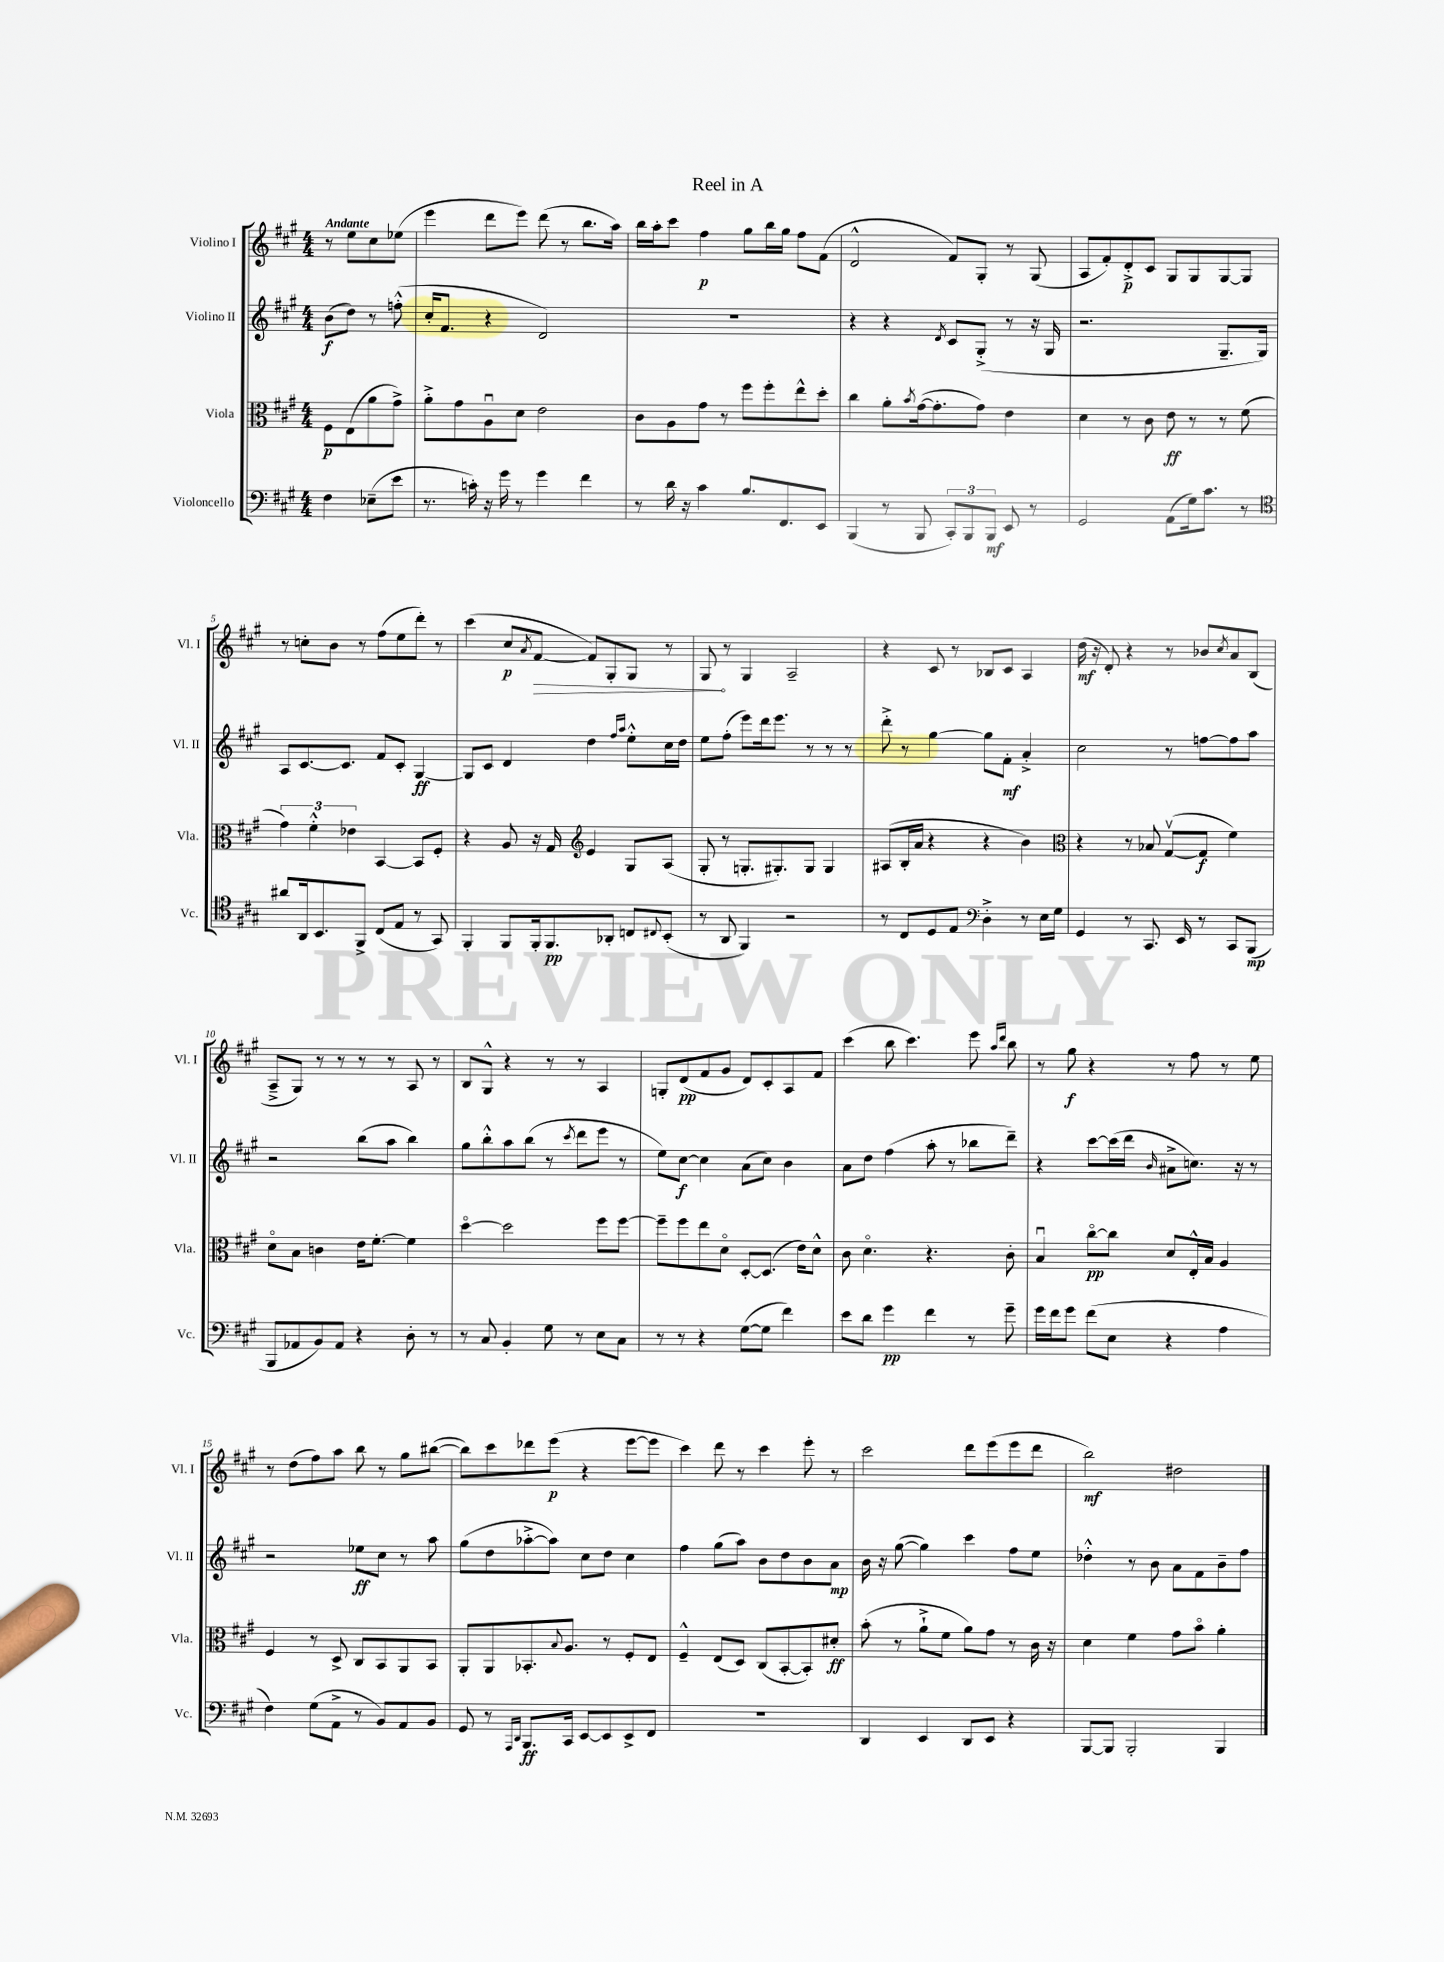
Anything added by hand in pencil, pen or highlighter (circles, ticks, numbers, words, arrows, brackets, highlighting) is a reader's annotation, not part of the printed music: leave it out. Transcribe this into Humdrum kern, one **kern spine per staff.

**kern	**dynam	**kern	**dynam	**kern	**dynam	**kern	**dynam
*part4	*part4	*part3	*part3	*part2	*part2	*part1	*part1
*staff4	*staff4	*staff3	*staff3	*staff2	*staff2	*staff1	*staff1
*I"Violoncello	*	*I"Viola	*	*I"Violino II	*	*I"Violino I	*
*I'Vc.	*	*I'Vla.	*	*I'Vl. II	*	*I'Vl. I	*
*clefF4	*	*clefC3	*	*clefG2	*	*clefG2	*
*k[f#c#g#]	*	*k[f#c#g#]	*	*k[f#c#g#]	*	*k[f#c#g#]	*
*M4/4	*	*M4/4	*	*M4/4	*	*M4/4	*
=	=	=	=	=	=	=	=
!	!	!	!	!	!	!LO:TX:a:B:t=Andante	!
4F#\	.	8F#\L	p	(8b\L	f	8r	.
.	.	(8E\	.	8dd\J)	.	8ee\L	.
(8E-X~\L	.	8a\	.	8r	.	8cc#\	.
8e\J	.	8g#^\J)	.	(8ffn'^^\	.	(8ee-X\J	.
=1	=1	=1	=1	=1	=1	=1	=1
8.r	.	8a'^\L	.	16cc#'/KL	.	4eee\	.
.	.	.	.	8.f#/J	.	.	.
.	.	8g#\	.	.	.	.	.
16cn'\)	.	.	.	.	.	.	.
16r	.	8Au\	.	4r	.	8ddd\L	.
16g#\	.	.	.	.	.	.	.
8r	.	8d\J	.	.	.	8eee\J)	.
4g#\	.	2e\	.	2d/)	.	(8ddd\	.
.	.	.	.	.	.	8r	.
4f#\	.	.	.	.	.	8.bb\L	.
.	.	.	.	.	.	16aa\Jk)	.
=2	=2	=2	=2	=2	=2	=2	=2
8r	.	8c#\L	.	1r	.	16bb\LL	.
.	.	.	.	.	.	16aa'\J	.
16d\	.	8A\	.	.	.	8ccc#\J	.
16r	.	.	.	.	.	.	.
4c#\	.	8g#\J	.	.	.	4ff#\	p
.	.	8r	.	.	.	.	.
8.B/L	.	8ff#\L	.	.	.	8gg#\L	.
.	.	8ff#'\	.	.	.	16bb\L	.
8.FF#/	.	.	.	.	.	16gg#\JJ	.
.	.	8ee^^\	.	.	.	8ff#\L	.
8EE/J	.	8dd'\J	.	.	.	(8f#\J	.
=3	=3	=3	=3	=3	=3	=3	=3
(4BBB/	.	4cc#\	.	4r	.	2d^^/	.
8r	.	8a'\L	.	4r	.	.	.
.	.	8qb/	.	.	.	.	.
8BBB/	.	([16g#\k	.	.	.	.	.
.	.	8.g#'\]	.	.	.	.	.
.	.	.	.	8qd/	.	.	.
12CC#'/L)	.	.	.	8c#/L	.	8f#/L)	.
12BBB/	.	.	.	.	.	.	.
.	.	8g#\J)	.	(8G#'^/J	.	8G#'/J	.
12BBB/J	mf	.	.	.	.	.	.
8EE/	.	4e\	.	8r	.	8r	.
8r	.	.	.	16r	.	(8G#/	.
.	.	.	.	16G#/	.	.	.
=4	=4	=4	=4	=4	=4	=4	=4
2GG#/	.	4d\	.	2.r	.	8A/L	.
.	.	.	.	.	.	8f#'/)	.
.	.	8r	.	.	.	8d'^/	p
.	.	8c#\	.	.	.	8c#/J	.
(8AA\L	.	8e\	ff	.	.	8G#/L	.
16G#\k)	.	8r	.	.	.	8G#/	.
8.c#\J	.	.	.	.	.	.	.
.	.	8r	.	8.G#~/L	.	[8G#/	.
8r	.	(8f#\	.	.	.	8G#/J]	.
.	.	.	.	16G#/Jk)	.	.	.
!!LO:LB:g=z
=5	=5	=5	=5	=5	=5	=5	=5
*clefC4	*	*	*	*	*	*	*
8a#X/L	.	6g#\)	.	8A/L	.	8r	.
16AA/k	.	.	.	[8.c#/	.	8ccn'\L	.
.	.	6f#'^^\	.	.	.	.	.
8.BB/	.	.	.	.	.	.	.
.	.	.	.	.	.	8b\J	.
.	.	.	.	8.c#/J]	.	.	.
.	.	6e-X\	.	.	.	.	.
8FF#^/J	.	.	.	.	.	8r	.
(8C#/L	.	[4BB/	.	8f#/L	.	(8ff#\L	.
8E/J	.	.	.	8c#'/J	.	8ee\	.
8r	.	8BB/L]	.	[4G#/	ff	8ddd'\J)	.
8GG#/)	.	8F#'/J	.	.	.	8r	.
=6	=6	=6	=6	=6	=6	=6	=6
4FF#'/	.	4r	.	8G#/L]	.	(4ccc#\	.
.	.	.	.	8c#/J	.	.	.
8FF#/L	.	8A/	.	4d/	.	8cc#/L	p
.	.	.	.	.	.	8qa/	.
!	!	!	!	!	!	!	!LO:HP:b
16FF#'/k	.	16r	.	.	.	[8f#/J	>
8.FF#/	pp	16G#/	.	.	.	.	.
*	*	*clefG2	*	*	*	*	*
.	.	4e/	.	4dd\	.	8f#/L])	.
8AA-X'/J	.	.	.	.	.	8G#'/	.
.	.	.	.	16qqff#/LL	.	.	.
.	.	.	.	16qqaa/JJ	.	.	.
8Cn/L	.	8G#/L	.	8ee'^^\L	.	8G#/J	.
8qqC#X/	.	.	.	.	.	.	.
(8BB'/J	.	(8A/J	.	16cc#\L	.	8r	.
.	.	.	.	16dd\JJ	.	.	.
=7	=7	=7	=7	=7	=7	=7	=7
8r	.	8G#'/	.	8ee\L	.	8G#/	.
8AA/	.	8r	.	(8ff#'\J	.	8r	]
4FF#/)	.	8.Gn'/L	.	8eee\L)	.	4G#/	.
.	.	.	.	16ddd\k	.	.	.
.	.	8.G#X'/)	.	8.eee\J	.	.	.
2r	.	.	.	.	.	2A~/	.
.	.	8G#/J	.	8r	.	.	.
.	.	4G#/	.	8r	.	.	.
.	.	.	.	8r	.	.	.
=8	=8	=8	=8	=8	=8	=8	=8
8r	.	(8A#X/L	.	8ddd'^\	.	4r	.
8C#/L	.	16B'/L	.	8r	.	.	.
.	.	16a/JJ	.	.	.	.	.
8D/	.	4r	.	[4gg#\	.	8c#/	.
8E/J	.	.	.	.	.	8r	.
*clefF4	*	*	*	*	*	*	*
4D'^\	.	4r	.	8gg#\L]	.	8B-X/L	.
.	.	.	.	8f#'\J	mf	8c#/J	.
8r	.	4b\)	.	4a'^/	.	4A/	.
16E\LL	.	.	.	.	.	.	.
16G#\JJ	.	.	.	.	.	.	.
=9	=9	=9	=9	=9	=9	=9	=9
*	*	*clefC3	*	*	*	*	*
4GG#/	.	4r	.	2cc#\	.	(16dd\	mf
.	.	.	.	.	.	16r	.
.	.	.	.	.	.	8d'/)	.
8r	.	8r	.	.	.	4r	.
8.CC#/	.	8B-X/	.	.	.	.	.
.	.	([8G#v/L	.	8r	.	8r	.
16EE/	.	.	.	.	.	.	.
8r	.	8G#/J]	f	[8ffn\L	.	8b-X/L	.
.	.	.	.	.	.	8qcc#/	.
8CC#/L	.	4f#\)	.	8ff\]	.	8a/	.
(8BBB/J	mp	.	.	8aa\J	.	(8B/J	.
!!LO:LB:g=z
=10	=10	=10	=10	=10	=10	=10	=10
8BBB/L	.	8d\L	.	2r	.	8A~^/L	.
8AA-X/	.	8B\J	.	.	.	8G#/J)	.
8BB/)	.	4cn\	.	.	.	8r	.
8AA-/J	.	.	.	.	.	8r	.
4r	.	16e\KL	.	(8bb\L	.	8r	.
.	.	[8.f#'\J	.	.	.	.	.
.	.	.	.	8aa\J	.	8r	.
8D'\	.	4f#\]	.	4bb\)	.	8A/	.
8r	.	.	.	.	.	8r	.
=11	=11	=11	=11	=11	=11	=11	=11
8r	.	[4dd\	.	8gg#\L	.	8B/L	.
8C#/	.	.	.	8bb'^^\	.	8G#^^/J	.
4BB'/	.	2dd\]	.	8aa\	.	4r	.
.	.	.	.	(8bb\J	.	.	.
8G#\	.	.	.	8r	.	8r	.
.	.	.	.	8qccc#/	.	.	.
8r	.	.	.	8ddd\L	.	8r	.
8E\L	.	8ff#\L	.	8eee\J	.	4A/	.
8C#\J	.	[8ff#\J	.	8r	.	.	.
=12	=12	=12	=12	=12	=12	=12	=12
8r	.	8ff#~\L]	.	8ee\L)	.	8Gn'/L	.
8r	.	8ff#\	.	[8cc#\J	f	(8d/	pp
4r	.	8ee\	.	4cc#\]	.	8f#/	.
.	.	8d\J	.	.	.	8g#/J	.
([8G#\L	.	[8D'/L	.	(8a\L	.	8d/L)	.
8G#\J]	.	(8.D/J]	.	8cc#\J)	.	8c#'/	.
4f#\)	.	.	.	4b\	.	8A/	.
.	.	16e\KL)	.	.	.	.	.
.	.	8d^^\J	.	.	.	8f#/J	.
=13	=13	=13	=13	=13	=13	=13	=13
8e\L	.	8c#\	.	8a\L	.	(4ccc#\	.
8d\J	.	4.d\	.	8dd\J	.	.	.
4g#\	pp	.	.	(4ff#\	.	8bb\	.
.	.	.	.	.	.	4.ccc#\)	.
4f#\	.	4.r	.	8aa'\	.	.	.
.	.	.	.	8r	.	.	.
8r	.	.	.	8bb-X\L	.	8eee\	.
.	.	.	.	.	.	16qqaa/LL	.
.	.	.	.	.	.	16qqddd/JJ	.
8g#~\	.	8c#'\	.	8ddd~\J)	.	8bb\	.
=14	=14	=14	=14	=14	=14	=14	=14
16g#\LL	.	4Bu/	.	4r	.	8r	.
16f#\J	.	.	.	.	.	.	.
8g#\J	.	.	.	.	.	8gg#\	f
(8f#\L	.	[8cc#\L	pp	[8ccc#\L	.	4r	.
8E\J	.	8cc#\J]	.	(16ccc#\L]	.	.	.
.	.	.	.	16ddd\JJ	.	.	.
.	.	.	.	16qqb/	.	.	.
4r	.	8d/L	.	8a#X^\L	.	8r	.
.	.	16E'^^/L	.	8.ccn\J)	.	8ff#\	.
.	.	16B/JJ	.	.	.	.	.
4A\	.	4A/	.	.	.	8r	.
.	.	.	.	16r	.	.	.
.	.	.	.	8r	.	8ee\	.
!!LO:LB:g=z
=15	=15	=15	=15	=15	=15	=15	=15
4F#\)	.	4F#/	.	2r	.	8r	.
.	.	.	.	.	.	(8dd\L	.
(8G#\L	.	8r	.	.	.	8ff#\)	.
8AA^\J	.	8D^/	.	.	.	8aa\J	.
8r	.	8C#/L	.	8ee-X\L	ff	8bb\	.
8BB/L)	.	8BB/	.	8cc#\J	.	8r	.
8AA/	.	8AA/	.	8r	.	8gg#\L	.
8BB/J	.	8BB/J	.	8aa\	.	([8bb#X\J	.
=16	=16	=16	=16	=16	=16	=16	=16
8GG#/	.	8AA'/L	.	(8gg#\L	.	8bb#\L])	.
8r	.	8AA/	.	8dd\	.	8ccc#\	.
16qqAAA/LL	.	.	.	.	.	.	.
16qqDD/JJ	.	.	.	.	.	.	.
8.BBB/L	ff	8.BB-X'/	.	[8aa-X'^\	.	8ddd-X\	.
.	.	.	.	8aa-\J])	.	(8eee\J	p
.	.	8qqB/	.	.	.	.	.
16CC#/Jk	.	8.A/J	.	.	.	.	.
[8EE/L	.	.	.	8cc#\L	.	4r	.
8EE/]	.	8r	.	8dd\J	.	.	.
8EE^/	.	8F#'/L	.	4cc#\	.	[8eee\L	.
8FF#/J	.	8E/J	.	.	.	8eee\J]	.
=17	=17	=17	=17	=17	=17	=17	=17
1r	.	4F#~^^/	.	4ff#\	.	4ccc#\)	.
.	.	(8E/L	.	(8gg#\L	.	8ddd\	.
.	.	8D/J)	.	8aa\J)	.	8r	.
.	.	(8C#/L	.	8b\L	.	4ccc#\	.
.	.	[8BB'/	.	8dd\	.	.	.
.	.	8BB'/])	.	8b\	.	8eee'\	.
.	.	8d#X'/J	ff	8a\J	mp	8r	.
=18	=18	=18	=18	=18	=18	=18	=18
4DD/	.	(8b'\	.	16b\	.	2ccc#\	.
.	.	.	.	16r	.	.	.
.	.	8r	.	([8gg#\	.	.	.
4EE/	.	8a`^\L	.	4gg#\])	.	.	.
.	.	8f#\J	.	.	.	.	.
8DD/L	.	8a\L)	.	4ccc#\	.	8ddd\L	.
8EE/J	.	8g#\J	.	.	.	(8eee\	.
4r	.	8r	.	8ff#\L	.	8eee\	.
.	.	16c#\	.	8ee\J	.	8ddd\J	.
.	.	16r	.	.	.	.	.
=19	=19	=19	=19	=19	=19	=19	=19
[8BBB/L	.	4d\	.	4dd-X'^^\	.	2bb\)	mf
8BBB/J]	.	.	.	.	.	.	.
2BBB'/	.	4f#\	.	8r	.	.	.
.	.	.	.	8b\	.	.	.
.	.	8g#\L	.	8a\L	.	2dd#X\	.
.	.	8b\J	.	8f#\	.	.	.
4BBB/	.	4a'\	.	8b~\	.	.	.
.	.	.	.	8ff#\J	.	.	.
==	==	==	==	==	==	==	==
*-	*-	*-	*-	*-	*-	*-	*-
